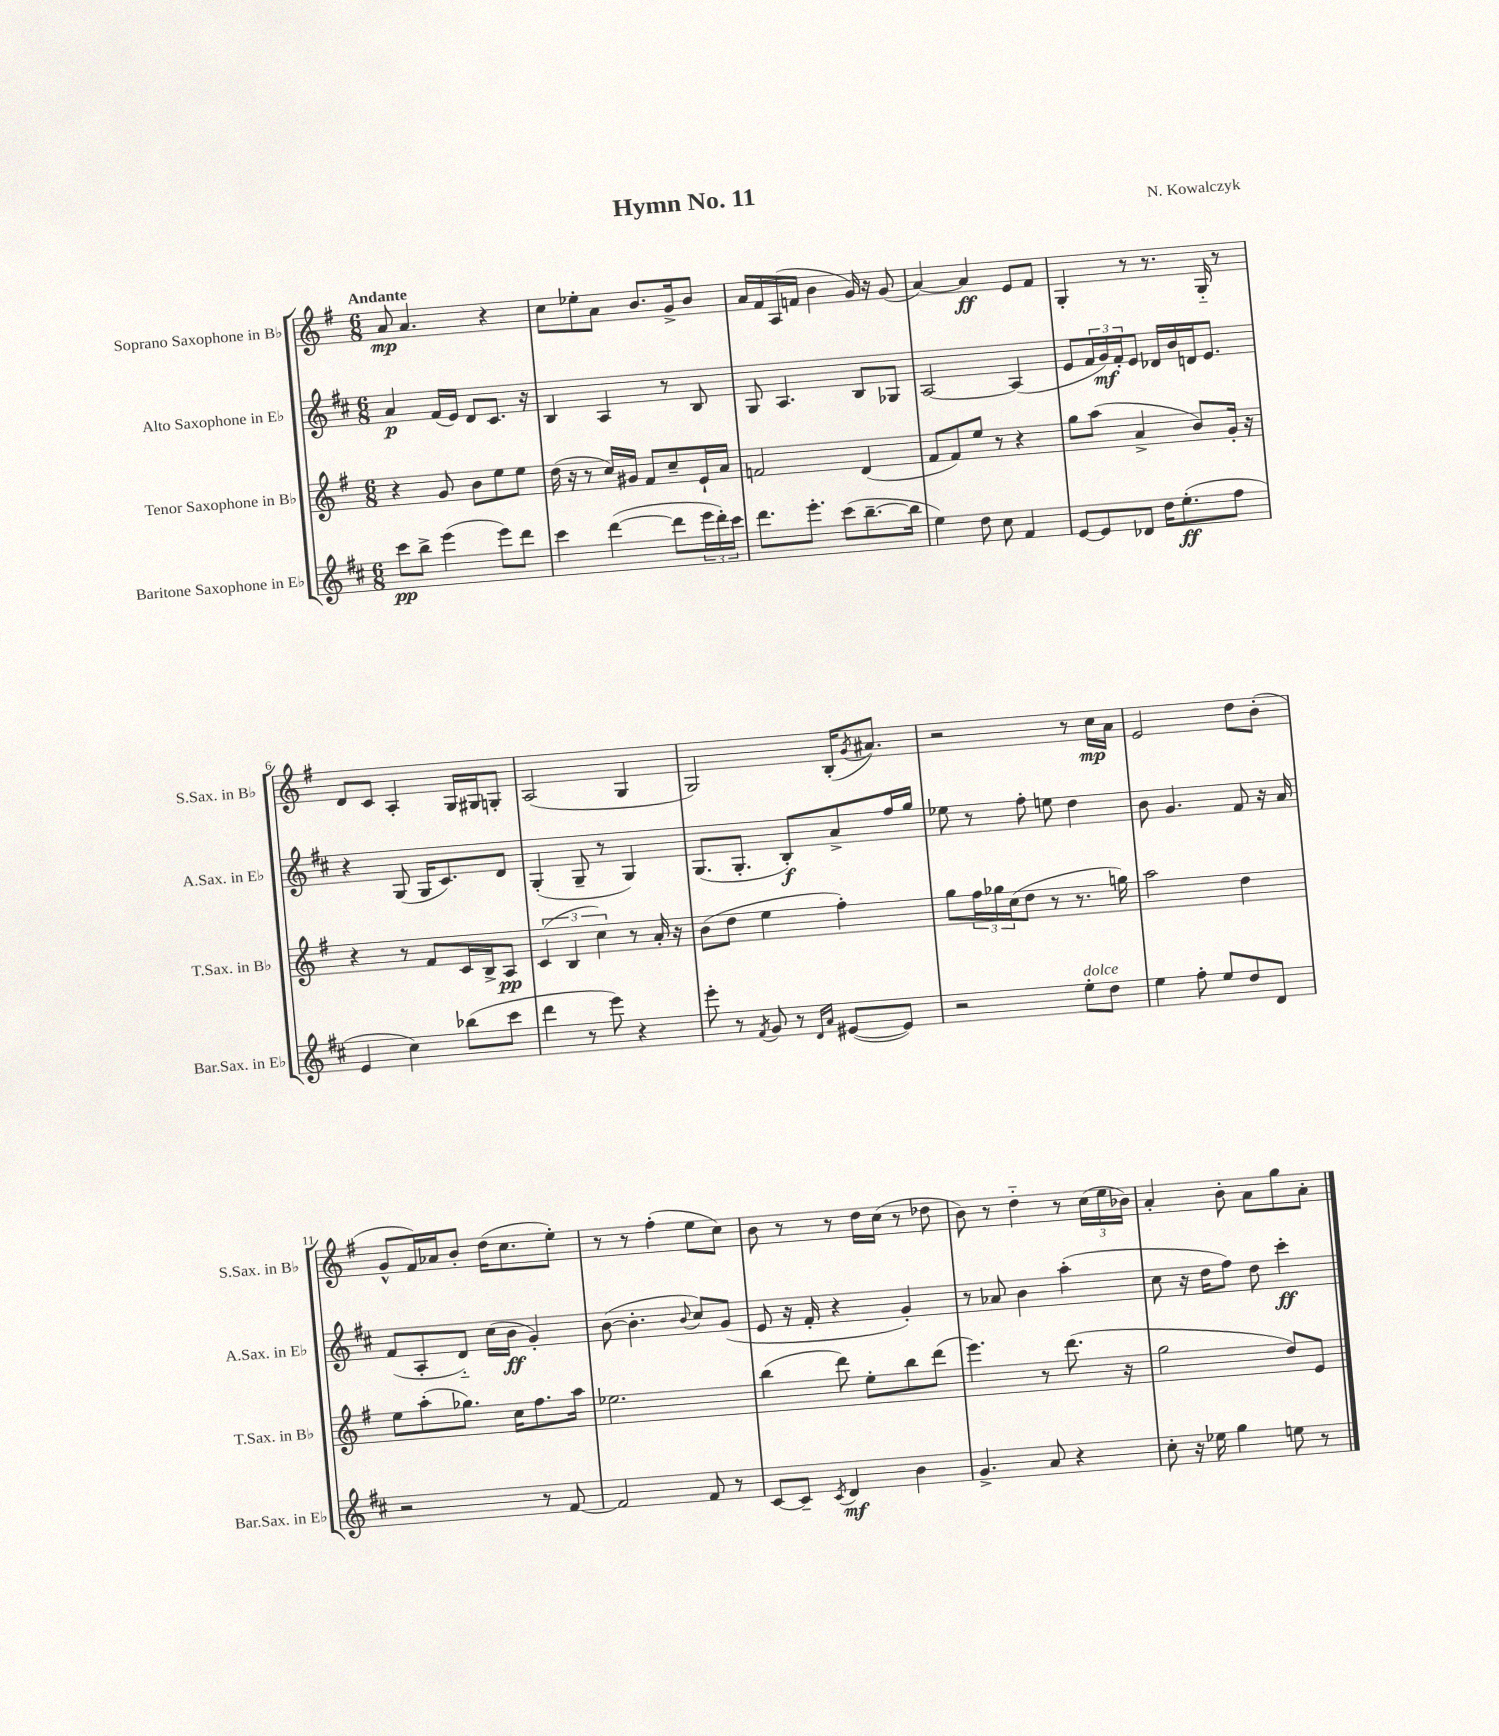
\header { title = "Hymn No. 11" composer = "N. Kowalczyk" }
<<
\new StaffGroup <<
\new Staff = "s0" \with { instrumentName = "Soprano Saxophone in Bb" shortInstrumentName = "S.Sax. in Bb" } {
    \clef treble \key g \major \numericTimeSignature \time 6/8 \tempo "Andante"
    a'8\mp a'4. r4 |
    c''8 ees''8-. a'8 b'8. g'16-> b'8 |
    a'16 fis'16 a16( f'16 b'4 g'16) r16 g'8( |
    a'4~) a'4\ff e'8 fis'8 |
    g4-. r8 r8. g16-_ r8 |
    d'8 c'8 a4-. g16 gis16 g8-. |
    a2( g4 |
    g2) b16-.( \acciaccatura { g'8 } ais'8.) |
    r2 r8 c''16\mp a'16 |
    e'2 d''8 b'8-.( |
    g'8-^ fis'16) aes'16 b'8-. d''16( c''8. e''8-.) |
    r8 r8 fis''4-.( e''8 c''8) |
    b'8 r8 r8 d''16 c''16( r8 des''8 |
    b'8) r8 d''4-_ r8 \tuplet 3/2 { c''16( e''16 bes'16) } |
    a'4-. b'8-. a'8 g''8 a'8-. \bar "|." |
}
\new Staff = "s1" \with { instrumentName = "Alto Saxophone in Eb" shortInstrumentName = "A.Sax. in Eb" } {
    \clef treble \key d \major \numericTimeSignature \time 6/8
    a'4\p fis'16( e'16) d'8 cis'8. r16 |
    b4 a4 r8 b8 |
    g8 a4. b8 ges8 |
    a2~ a4( |
    e'8 \tuplet 3/2 { fis'16 g'16\mf) fis'16-. } e'8 des'16 b'16 d'16 e'8. |
    r4 g8( g16 cis'8.) d'8 |
    g4-.( g8-- r8 g4) |
    g8.( g8.-. b8-.\f) a'8-> fis''16 g''16 |
    ees''8 r8 fis''8-. e''8 d''4 |
    b'8 g'4. fis'8 r16 a'16 |
    fis'8( a8-. d'8-_) cis''16( b'16\ff g'4-.) |
    b'8~( b'4.-. \appoggiatura { b'8 } cis''8) g'8( |
    e'8 r16 fis'16-. r4 g'4-.) |
    r8 aes'8 b'4 a''4-.( |
    cis''8 r16 d''16 fis''8) d''8 cis'''4-.\ff \bar "|." |
}
\new Staff = "s2" \with { instrumentName = "Tenor Saxophone in Bb" shortInstrumentName = "T.Sax. in Bb" } {
    \clef treble \key g \major \numericTimeSignature \time 6/8
    r4 g'8 b'8 e''8 e''8 |
    d''16( r16 r8 c''16) gis'16 fis'8 c''8-- e'16-! a'16 |
    f'2 d'4( |
    fis'8 fis'8) e''8 r8 r4 |
    g''8 a''8( a'4-> b'8) g'16-. r16 |
    r4 r8 fis'8 c'16 b16-> a8\pp |
    \tuplet 3/2 { c'4( b4 c''4) } r8 a'16-. r16 |
    b'8( d''8 e''4 fis''4-.) |
    g''8 \tuplet 3/2 { fis''16 ges''16 c''16( } d''8 r8 r8. g''16) |
    a''2 d''4 |
    e''8 a''8-.( ges''8.) c''16 fis''8. a''16 |
    ees''2. |
    b''4( d'''8) e''8-. b''8 d'''8( |
    e'''4.) r8 d'''8.( r16 |
    g''2 d''8) e'8 \bar "|." |
}
\new Staff = "s3" \with { instrumentName = "Baritone Saxophone in Eb" shortInstrumentName = "Bar.Sax. in Eb" } {
    \clef treble \key d \major \numericTimeSignature \time 6/8
    cis'''8\pp b''8-> e'''4( e'''8) d'''8 |
    cis'''4 d'''4~( d'''8 \tuplet 3/2 { e'''16 d'''16-.) cis'''16 } |
    d'''8. e'''8.-. cis'''8( b''8.~-- b''16 |
    e''4) d''8 cis''8 fis'4 |
    e'8~ e'8 des'8 d''16 e''8.-.\ff( fis''8 |
    e'4 cis''4) bes''8( cis'''8 |
    d'''4 r8 e'''8) r4 |
    e'''8-. r8 \acciaccatura { fis'8 } g'8 r8 \grace { d'16 a'16 } eis'8~( eis'8) |
    r2 e''8-.^\markup { \italic "dolce" } d''8 |
    e''4 fis''8-. e''8 d''8 d'8 |
    r2 r8 fis'8~ |
    fis'2 fis'8 r8 |
    cis'8~ cis'8-- \acciaccatura { cis'8 } d'4\mf b'4 |
    g'4.-> a'8 r4 |
    cis''8-. r16 ees''16 g''4 e''8 r8 \bar "|." |
}
>>
>>
